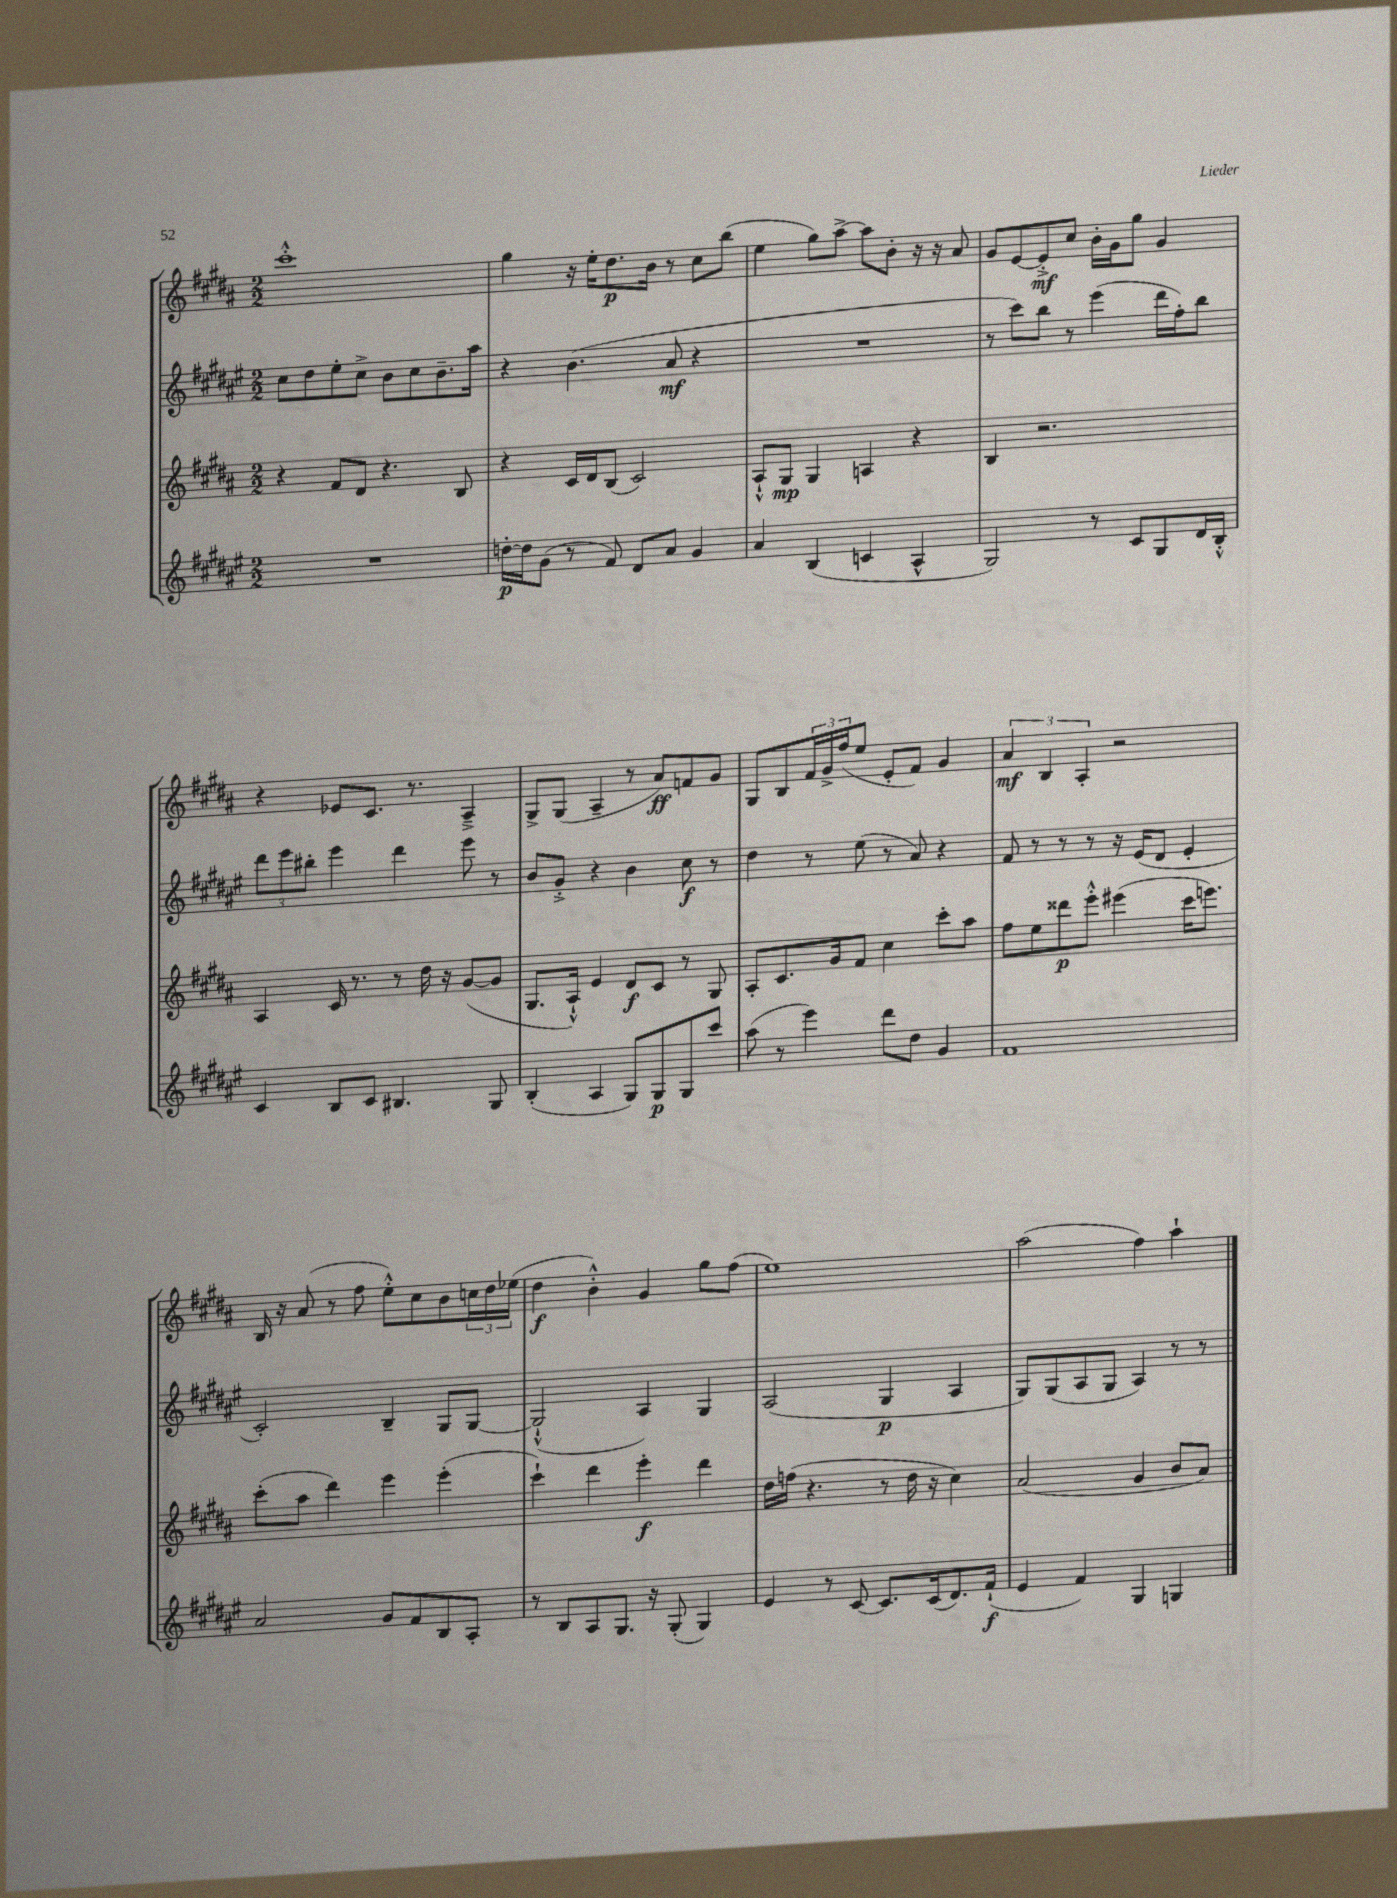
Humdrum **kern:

**kern	**dynam	**kern	**dynam	**kern	**dynam	**kern	**dynam
*part4	*part4	*part3	*part3	*part2	*part2	*part1	*part1
*staff4	*staff4	*staff3	*staff3	*staff2	*staff2	*staff1	*staff1
*clefG2	*	*clefG2	*	*clefG2	*	*clefG2	*
*k[f#c#g#d#a#e#]	*	*k[f#c#g#d#a#]	*	*k[f#c#g#d#a#e#]	*	*k[f#c#g#d#a#]	*
*M2/2	*	*M2/2	*	*M2/2	*	*M2/2	*
=21	=21	=21	=21	=21	=21	=21	=21
1r	.	4r	.	8cc#\L	.	1ccc#'^^	.
.	.	.	.	8dd#\	.	.	.
.	.	8f#/L	.	8ee#'\	.	.	.
.	.	8d#/J	.	8cc#^\J	.	.	.
.	.	4.r	.	8b\L	.	.	.
.	.	.	.	8cc#\	.	.	.
.	.	.	.	8.b~\	.	.	.
.	.	8B/	.	.	.	.	.
.	.	.	.	16aa#\Jk	.	.	.
=22	=22	=22	=22	=22	=22	=22	=22
[16ddn'\LL	p	4r	.	4r	.	4gg#\	.
16dd\J]	.	.	.	.	.	.	.
(8g#\J	.	.	.	.	.	.	.
8r	.	16c#/LL	.	(4.b\	.	16r	.
.	.	16d#/J	.	.	.	16ee'\KL	.
8f#/)	.	(8B/J	.	.	.	8.dd#\	p
8d#/L	.	2c#/)	.	.	.	.	.
.	.	.	.	.	.	16b\Jk	.
8a#/J	.	.	.	8a#/	mf	8r	.
4g#/	.	.	.	4r	.	8cc#\L	.
.	.	.	.	.	.	(8bb\J	.
=23	=23	=23	=23	=23	=23	=23	=23
4a#/	.	8A#`^^/L	.	1r	.	4ee\	.
.	.	8G#/J	mp	.	.	.	.
(4B/	.	4G#/	.	.	.	8gg#\L)	.
.	.	.	.	.	.	[8aa#^\J	.
4cn/	.	4An/	.	.	.	8aa#\L]	.
.	.	.	.	.	.	8b'\J	.
4A#^^/	.	4r	.	.	.	16r	.
.	.	.	.	.	.	16r	.
.	.	.	.	.	.	8a#/	.
=24	=24	=24	=24	=24	=24	=24	=24
2G#/)	.	4B/	.	8r	.	8g#/L	.
.	.	.	.	8ccc#\L)	.	[8e/	.
.	.	2.r	.	8bb\J	.	8e'^/]	mf
.	.	.	.	8r	.	8cc#/J	.
8r	.	.	.	(4eee#\	.	16b'\LL	.
.	.	.	.	.	.	16g#\J	.
8c#/L	.	.	.	.	.	8gg#\J	.
8G#/	.	.	.	16ddd#\LL	.	4g#/	.
.	.	.	.	16ff#'\J)	.	.	.
16d#/L	.	.	.	8bb\J	.	.	.
16B'^^/JJ	.	.	.	.	.	.	.
!!LO:LB:g=z
=25	=25	=25	=25	=25	=25	=25	=25
4c#/	.	4A#/	.	12ddd#\L	.	4r	.
.	.	.	.	12eee#\	.	.	.
.	.	.	.	12bb#X'\J	.	.	.
8B/L	.	16c#/	.	4eee#\	.	8e-X/L	.
.	.	8.r	.	.	.	.	.
8c#/J	.	.	.	.	.	8.c#/J	.
4.B#X/	.	8r	.	4ddd#\	.	.	.
.	.	.	.	.	.	8.r	.
.	.	16dd#\	.	.	.	.	.
.	.	16r	.	.	.	.	.
.	.	([8g#/L	.	8eee#\	.	4A#~^/	.
8G#/	.	8g#/J]	.	8r	.	.	.
=26	=26	=26	=26	=26	=26	=26	=26
(4B'/	.	8.G#/L	.	8b/L	.	8G#^/L	.
.	.	.	.	8g#'^/J	.	(8G#/J	.
.	.	16A#`^^/Jk)	.	.	.	.	.
4A#/	.	4e/	.	4r	.	4A#~/	.
8G#/L)	.	8d#/L	f	4b\	.	8r	.
8G#/	p	8c#/J	.	.	.	8a#/L)	ff
8G#/	.	8r	.	8cc#\	f	8fn/	.
8ccc#/J	.	8G#/	.	8r	.	8g#/J	.
=27	=27	=27	=27	=27	=27	=27	=27
(8aa#\	.	8A#'/L	.	4dd#\	.	8G#/L	.
8r	.	8.c#/	.	.	.	8B/	.
4eee#\)	.	.	.	8r	.	24f#/L	.
.	.	.	.	.	.	24g#^/	.
.	.	16g#/k	.	.	.	.	.
.	.	.	.	.	.	(24ff#/J	.
.	.	8f#/J	.	(8ee#\	.	8ee/J	.
8ddd#\L	.	4cc#\	.	8r	.	8e'/L	.
8dd#\J	.	.	.	8a#/)	.	8f#/J)	.
4g#/	.	8ccc#'\L	.	4r	.	4g#/	.
.	.	8aa#\J	.	.	.	.	.
=28	=28	=28	=28	=28	=28	=28	=28
1f#	.	8ff#\L	.	8f#/	.	6a#/	mf
.	.	8ee\	.	8r	.	.	.
.	.	.	.	.	.	6B/	.
.	.	8ddd##X\	p	8r	.	.	.
.	.	.	.	.	.	6A#'/	.
.	.	8eee'^^\J	.	8r	.	.	.
.	.	(4eee#X\	.	16r	.	2r	.
.	.	.	.	(16e#/KL	.	.	.
.	.	.	.	8d#/J	.	.	.
.	.	16ccc#\KL	.	4e#'/	.	.	.
.	.	8.eeen\J)	.	.	.	.	.
!!LO:LB:g=z
=29	=29	=29	=29	=29	=29	=29	=29
2a#/	.	(8ccc#'\L	.	2c#'/)	.	16B/	.
.	.	.	.	.	.	16r	.
.	.	8aa#\J	.	.	.	(8a#/	.
.	.	4ddd#\)	.	.	.	8r	.
.	.	.	.	.	.	8ff#\	.
8g#/L	.	4eee\	.	4B~/	.	8ee'^^\L)	.
8f#/	.	.	.	.	.	8cc#\	.
8B/	.	(4eee'\	.	8G#/L	.	8b\	.
8A#'/J	.	.	.	[8G#/J	.	24ccn\L	.
.	.	.	.	.	.	24dd#\	.
.	.	.	.	.	.	(24ee-X\JJ	.
=30	=30	=30	=30	=30	=30	=30	=30
8r	.	4ccc#`\)	.	(2G#`^^/]	.	4dd#\	f
8B/L	.	.	.	.	.	.	.
8A#/	.	4ddd#\	.	.	.	4b'^^\)	.
8.G#/J	.	.	.	.	.	.	.
.	.	4eee'\	f	4A#/)	.	4g#/	.
16r	.	.	.	.	.	.	.
(8G#'/	.	.	.	.	.	.	.
4G#/)	.	4ddd#\	.	4G#/	.	8gg#\L	.
.	.	.	.	.	.	(8ff#\J	.
=31	=31	=31	=31	=31	=31	=31	=31
4e#/	.	16dd#\LL	.	(2A#/	.	1ee)	.
.	.	(16ffn\JJ	.	.	.	.	.
.	.	4.r	.	.	.	.	.
8r	.	.	.	.	.	.	.
[8c#/	.	.	.	.	.	.	.
8.c#/L]	.	8r	.	4G#/	p	.	.
.	.	16dd#\	.	.	.	.	.
(16c#/k	.	16r	.	.	.	.	.
8.d#/)	.	4cc#\)	.	4A#/	.	.	.
(16f#`/Jk	f	.	.	.	.	.	.
=32	=32	=32	=32	=32	=32	=32	=32
4e#/	.	(2a#/	.	8G#/L)	.	(2aa#\	.
.	.	.	.	(8G#/	.	.	.
4f#/)	.	.	.	8A#/	.	.	.
.	.	.	.	8G#/J	.	.	.
4G#/	.	4g#/	.	4A#/)	.	4ff#\)	.
4Gn/	.	8b/L	.	8r	.	4aa#`\	.
.	.	8a#/J)	.	8r	.	.	.
==	==	==	==	==	==	==	==
*-	*-	*-	*-	*-	*-	*-	*-
